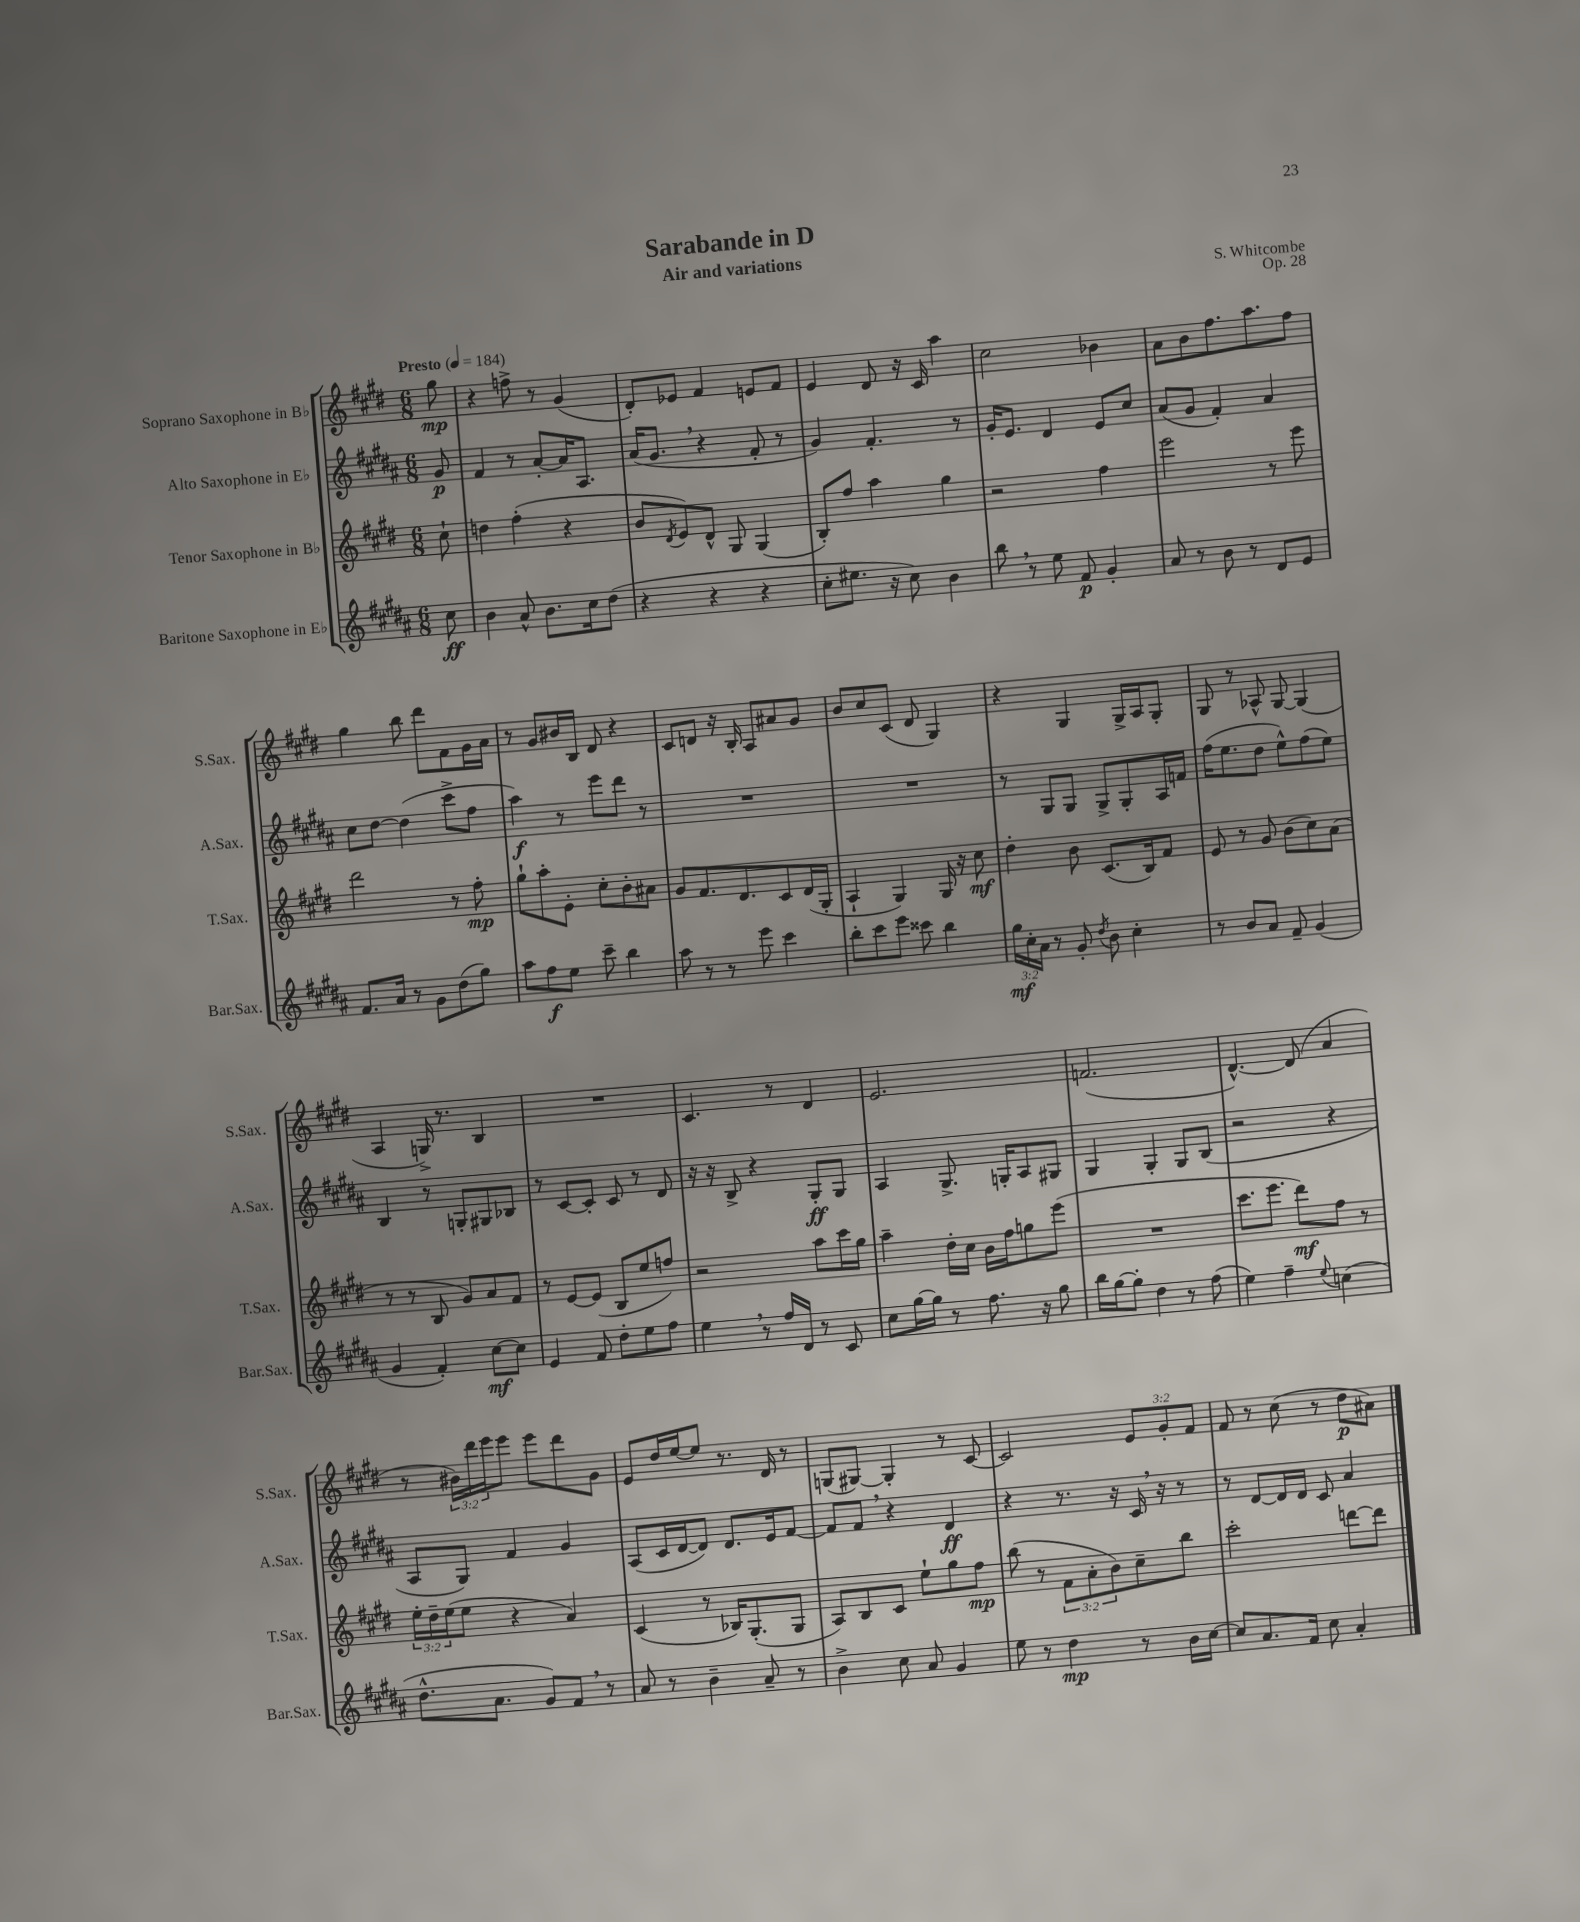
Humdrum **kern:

**kern	**kern	**kern	**kern
*staff4	*staff3	*staff2	*staff1
*clefG2	*clefG2	*clefG2	*clefG2
*k[f#c#g#d#a#]	*k[f#c#g#d#]	*k[f#c#g#d#a#]	*k[f#c#g#d#]
*M6/8	*M6/8	*M6/8	*M6/8
*MM184	*MM184	*MM184	*MM184
8cc#	8cc#`	8g#	8gg#
=	=	=	=
4b	4dd	4f#	4r
8a#^^	(4ff#'	8r	8ff^
8.b	.	[8a#'	8r
.	4r	16a#]	(4g#
16cc#	.	8.A#	.
(8dd#	.	.	.
=	=	=	=
4r	8b	(16a#	8d#')
.	.	8.g#	.
.	8qd#	.	.
.	8e)	.	8e-
4r	8d#^^	4r	4f#
.	8G#	.	.
4r	(4G#	8f#'	8e
.	.	8r	8f#
=	=	=	=
8cc#'	8B')	4g#)	4e
8.ee#	8ff#	.	.
.	4aa	4.f#'	8d#
16r	.	.	.
8cc#)	.	.	16r
.	.	.	16c#
4b	4gg#	.	4aa
.	.	8r	.
=	=	=	=
8bb	2r	16g#'	2cc#
.	.	8.e	.
8r	.	.	.
8ee	.	4d#	.
8f#	.	.	.
4g#'	4ff#	8e	4b-
.	.	8cc#	.
=	=	=	=
8a#	2eee	(8a#	8a
8r	.	8g#	8b
8b	.	4f#')	8.ff#
8r	.	.	.
.	.	.	8.aa
8d#	8r	4a#	.
8e	8eee	.	8ff#
=	=	=	=
8.f#	2ddd#	8cc#	4gg#
.	.	[8dd#	.
16a#	.	.	.
8r	.	(4dd#]	8bb
8g#	.	.	8ddd#
(8dd#	8r	8ccc#^	8f#
8gg#)	8ff#'	8ff#	16g#
.	.	.	16a
=	=	=	=
8aa#	8gg#`	4aa#)	8r
8ff#	8aa'	.	8g#
8ee	8e'	8r	16b#
.	.	.	16B
8ccc#~	8cc#'	8eee	8d#
4bb	8b'	8ddd#	4r
.	8a#	8r	.
=	=	=	=
8aa#	8g#	2.r	8c#
8r	8.f#	.	8d
8r	.	.	16r
.	8.d#	.	16B'
8eee	.	.	8A
4ccc#	8c#	.	8a#
.	(16d#	.	8g#
.	16G#'	.	.
=	=	=	=
8bb'	4A`	2.r	8b
8ccc#	.	.	8cc#
8eee	4G#)	.	(8c#
8ccc##	.	.	8d#
4bb	16G#	.	4G#)
.	16r	.	.
.	8cc#	.	.
=	=	=	=
24gg#	4dd#'	8r	4r
24cc#'	.	.	.
24a#	.	.	.
8r	.	8G#	.
8g#'	8b	8G#	4G#
8qdd#	.	.	.
8b	(8.c#	8G#^	.
4cc#'	.	8G#'	16G#^
.	16B)	.	16A
.	8f#	16A#	8G#'
.	.	16f	.
=	=	=	=
8r	8e	(16ff#	8G#
.	.	8.ee	.
8b	8r	.	8r
8a#	8g#	8dd#	8A-^^
8f#~	(8b	8ee^^)	[8G#
(4g#	8cc#)	(8ff#	(4G#]
.	(8a	8ee)	.
=	=	=	=
4g#	8r	4B	4A
.	8r	.	.
4f#')	8B	8r	16G^)
.	.	.	8.r
.	8g#)	8G'	.
[8cc#	8a	8G#	4B
8cc#]	8f#	8B-	.
=	=	=	=
4e	8r	8r	2.r
.	[8e	[8c#	.
8f#	(8e]	8c#']	.
8dd#'	8B	8c#	.
8ee	8ee	8r	.
8ff#	8ff)	8d#	.
=	=	=	=
4ee	2r	16r	4.c#
.	.	16r	.
.	.	8B^	.
8r	.	4r	.
16ff#	.	.	8r
16d#	.	.	.
8r	8aa	8G#'	4d#
8c#	16ccc#	8G#	.
.	16gg#	.	.
=	=	=	=
8cc#	4aa~	4A#	2.e
[16gg#	.	.	.
16gg#]	.	.	.
8r	16dd#'	8.G#^	.
.	16cc#	.	.
8.ff#	16b	.	.
.	16ff#	16G'	.
.	8gg	8A#	.
16r	.	.	.
8gg#	(8eee	8G#	.
=	=	=	=
16bb	2.r	4G#	(2.f
[16gg#	.	.	.
8gg#']	.	.	.
4dd#	.	4G#'	.
8r	.	8G#	.
(8ff#	.	(8B	.
=	=	=	=
4ee)	8.ccc#	2r	[4.d#^^)
.	8.eee	.	.
4ff#~	.	.	.
.	8ddd#)	.	(8d#]
8qqee	.	.	.
(4cc	8ff#	4r	4a
.	8r	.	.
=	=	=	=
8.dd#^^	24ee'	8A#	8r
.	24dd#~	.	.
.	(24ee	.	.
.	8ee	8G#)	24b#)
.	.	.	24ddd#
8.a#	.	.	.
.	.	.	24eee
.	4r	4f#	8eee
8g#)	.	.	8eee
8f#	4a)	4g#	8ddd#
8r	.	.	8g#
=	=	=	=
8a#	(4c#	(8A#	8e
8r	.	16c#	16dd#
.	.	[16d#	[16ee
4b~	8r	8d#])	8ee]
.	16B-)	8.d#	8.r
.	(8.G#'	.	.
8a#~	.	.	.
.	.	16e	16d#
8r	8G#	[8f#	8r
=	=	=	=
4b^	8A)	8f#]	(8G
.	8B	8f#	[8G#)
8cc#	8c#	4r	4G#']
8a#	8ee`	.	.
4g#	8gg#	4d#	8r
.	8ff#	.	[8c#
=	=	=	=
8ee	(8bb	4r	2c#]
8r	8r	.	.
4dd#	12f#	8.r	.
.	12a'	.	.
.	12b)	.	.
.	.	16r	.
8r	8cc#~	16c#	12e
.	.	16r	.
.	.	.	12g#'
16b	8bb	8r	.
.	.	.	12f#
[16cc#	.	.	.
=	=	=	=
8cc#]	2ccc#'	8r	8f#
8.a#	.	[8d#	8r
.	.	16d#]	(8cc#
16f#	.	16d#	.
8cc#	.	8c#	8r
4a#'	[8ddd	4a#	8dd#
.	8ddd]	.	8a#)
==	==	==	==
*-	*-	*-	*-
